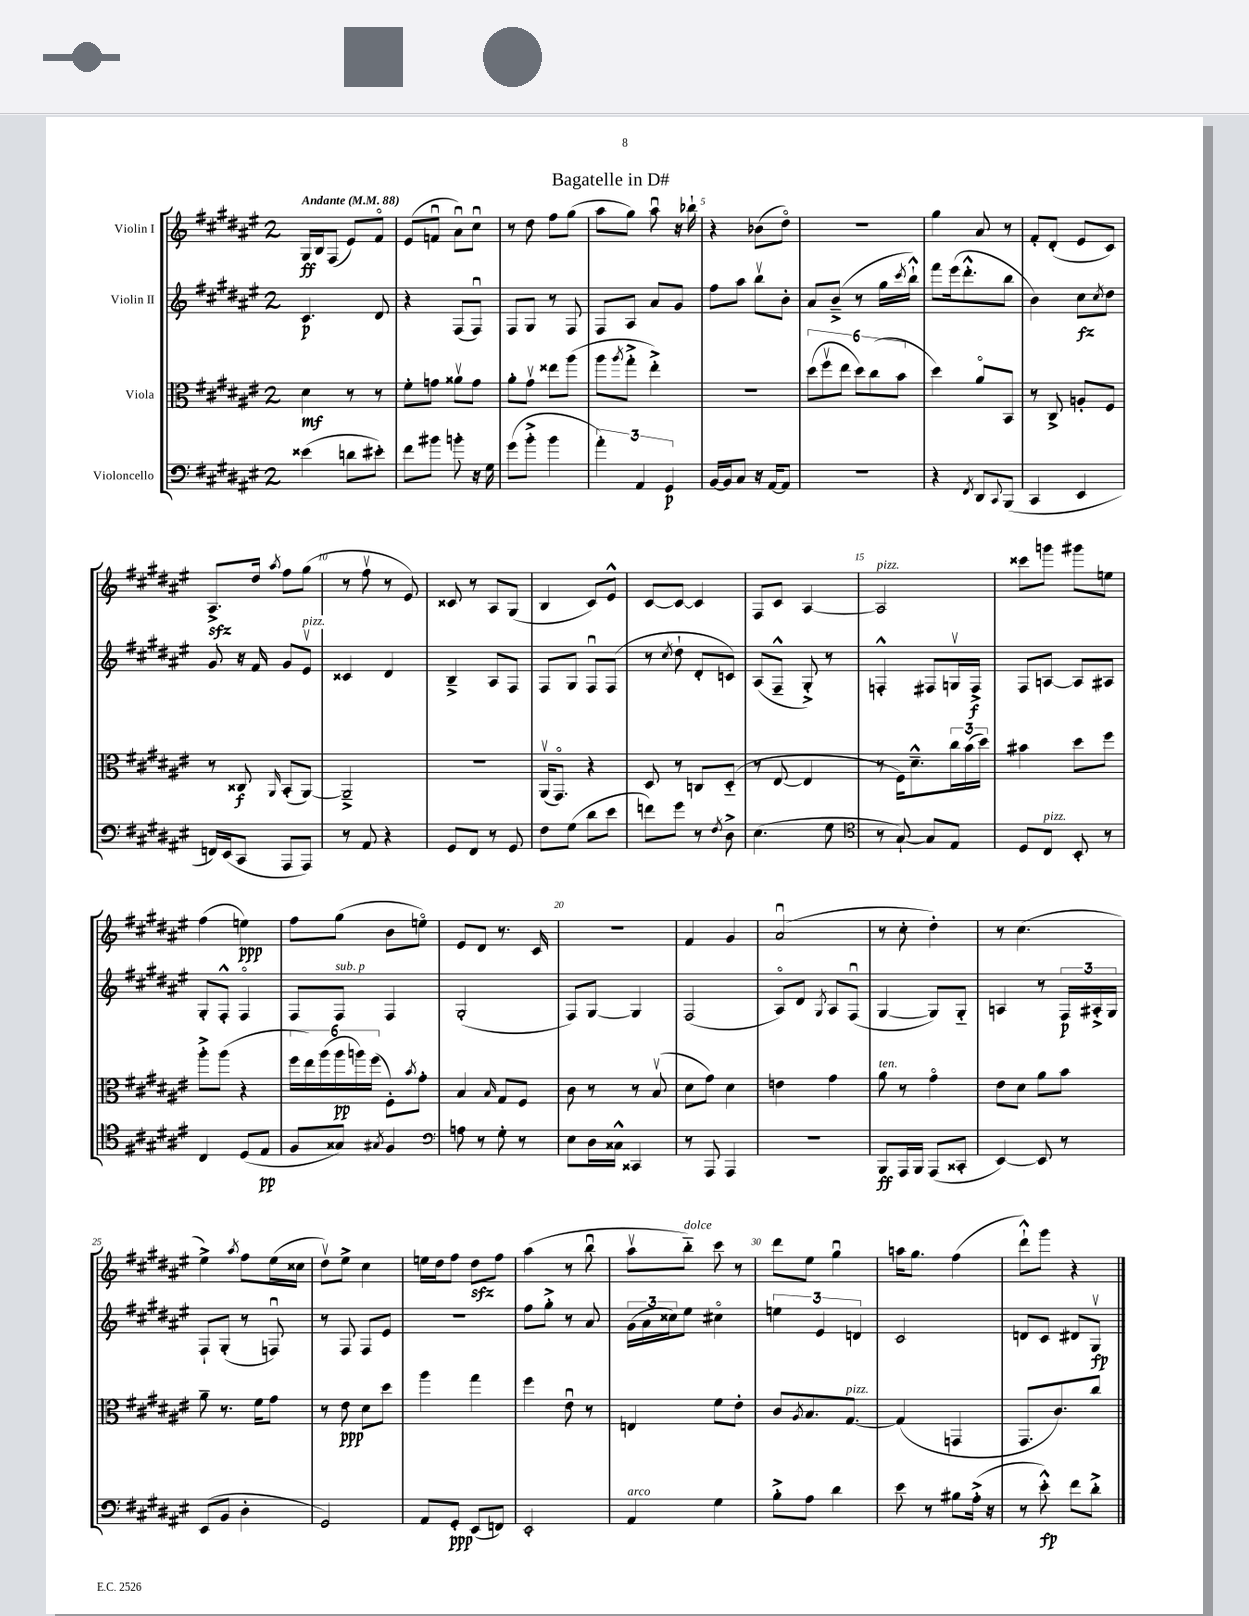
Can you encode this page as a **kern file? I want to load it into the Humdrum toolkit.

**kern	**kern	**kern	**kern
*staff4	*staff3	*staff2	*staff1
*clefF4	*clefC3	*clefG2	*clefG2
*k[f#c#g#d#a#e#]	*k[f#c#g#d#a#e#]	*k[f#c#g#d#a#e#]	*k[f#c#g#d#a#e#]
*M2/4	*M2/4	*M2/4	*M2/4
*MM88	*MM88	*MM88	*MM88
(4e##\	4d#\	4.c#/	16G#/LL
.	.	.	16B/J
.	.	.	(8F#/J
8d\L	8r	.	8e#/L)
8e#'\J)	8r	8d#/	8f#o/J
=	=	=	=
8f#\L	8f#'\L	4r	(8e#/L
8b#\J	8g\J	.	8fu/J
8b'\	8a##v\L	(8F#/L	8a#u\L)
16r	8g\J	8F#u/J)	8cc#u\J
16G#\	.	.	.
=	=	=	=
(8g#\L	8a#'\L	8F#/L	8r
8b'^\J	8g#v\J	8G#/J	8dd#\
4b\	8ee##\L	8r	8ff#\L
.	(8aa#\J	8F#/	(8gg#\J
=	=	=	=
6a#'\)	8aa#\L	8F#/L	8aa#\L
.	8qaa#/	.	.
.	8gg#'^\J	8A#/J	8gg#\J)
6AA#/	.	.	.
.	4ee#'^\)	8a#/L	8aa#u\
6GG#/	.	.	.
.	.	8g#/J	16r
.	.	.	16bb-`\
=	=	=	=
[16BB/LL	2r	8ff#\L	4r
16BB/]J	.	.	.
8C#/J	.	8aa#\J	.
16r	.	8bbv\L	(8b-\L
[16AA#/LK	.	.	.
8AA#/]J	.	8b'\J	8dd#o\J)
=	=	=	=
2r	(12dd#\L	8a#/L	2r
.	12ff#v\	.	.
.	.	(8b~^/J	.
.	12ee#\J	.	.
.	12dd#\L)	8r	.
.	(12cc#\	.	.
.	.	16gg#\LL	.
.	12b\J	.	.
.	.	8qccc#/	.
.	.	16bb`^^\JJ)	.
=	=	=	=
4r	4dd#\)	8fff#\L	4gg#\
.	.	(16eee#\k	.
.	.	8.ddd#'^^\	.
8qFF#/	.	.	.
8DD#/L	8a#o/L	.	8a#/
8qqCC#/	.	.	.
(8BBB/J	8BB/J	8bb\J	8r
=	=	=	=
4CC#/	8r	4b\)	8f#'/L
.	8C#^/	.	(8d#'/J
4EE#/	8A'/L	8cc#\L	8e#/L
.	.	8qcc#/	.
.	8F#/J	8dd#\J	8c#/J)
=	=	=	=
16FF/LL)	8r	8g#/	8.A#^/L
(16EE#/J	.	.	.
8CC#/J	8C##/	16r	.
.	.	16f#/	16dd#/Jk
.	16qqAA#/	.	8qaa#/
8AAA#/L	(8BB'/L	8g#/L	8ff#\L
8AAA#/J)	[8AA#/J)	8e#v/J	(8gg#\J
=	=	=	=
8r	2AA#~^/]	4c##/	8r
8AA#/	.	.	8ff#v\
4r	.	4d#/	8r
.	.	.	8e#/)
=	=	=	=
8GG#/L	2r	4B~^/	8c##/
8FF#/J	.	.	8r
8r	.	8A#/L	8A#/L
8GG#/	.	8F#/J	(8G#/J
=	=	=	=
8F#\L	(16AA#v/LK	8F#/L	4B/
.	8.GG#o/J)	.	.
(8G#\J	.	8G#/J	.
8d#\L	4r	8F#u/L	8c#/L)
8e#\J	.	(8F#/J	8e#^^/J
=	=	=	=
8f\L)	8D#/	8r	[8c#/L
.	.	8qcc#/	.
8g#\J	8r	8dd#`\	8c#/_J
8r	8C/L	8d#'/L	4c#/]
8qF#/	.	.	.
8D#^\	(8D#'~/J	8c/J)	.
=	=	=	=
(4.E#\	8r	(8A#/L	8F#/L
.	[8E#/	8F#~^^/J	8c#/J
.	4E#/]	8G#'^/)	[4A#/
8G#\	.	8r	.
=	=	=	=
*clefC4	*	*	*
8r	8r	4F'^^/	2A#/]
[8G#`/)	16F#\LK)	.	.
.	8.d#~^^\	.	.
8G#/]L	.	8F#/L	.
8E#/J	24cc#\L	16Gv/L	.
.	(24b\	.	.
.	.	16F#^/JJ	.
.	24dd#\JJ)	.	.
=	=	=	=
8D#/L	4b#\	8F#/L	8ccc##\L
8C#/J	.	[8A/J	8ggg\J
8BB'/	8dd#\L	8A/]L	8ggg#\L
8r	8ff#\J	8A#/J	8ee\J
=	=	=	=
4C#/	8aa#'^\L	8G#'/L	(4ff#\
.	(8aa#\J	8F#'^^/J	.
(8D#/L	4r	4F#o/	4ee\)
8E#/J	.	.	.
=	=	=	=
8F#/L	24ff#\LL	8F#/L	8ff#\L
.	24ee#\)	.	.
.	(24aa#\	.	.
8G##/J)	24aa#\	8F#/J	(8gg#\J
.	24aa\)	.	.
.	(24ff#\JJ	.	.
8qG#/	.	.	.
4F#/	8F#'\L)	4F#/	8b\L
.	8qb/	.	.
.	8g#'\J	.	8eeo\J)
=	=	=	=
*clefF4	*	*	*
8A\	4B/	(2G#'/	8e#/L
8r	.	.	8d#/J
.	16qqB/	.	.
8G#'\	8G#/L	.	8.r
8r	8F#/J	.	.
.	.	.	16c#/
=	=	=	=
8E#\L	8c#\	8F#/L)	2r
16D#\L	8r	[8G#/J	.
16C##^^\JJ	.	.	.
4CC##/	8r	4G#/]	.
.	(8Bv/	.	.
=	=	=	=
8r	8d#\L	(2F#/	4f#/
8AAA#/	8g#\J)	.	.
4AAA#/	4d#\	.	4g#/
=	=	=	=
2r	4e\	8A#o/L)	(2a#u/
.	.	8d#/J	.
.	.	8qG#/	.
.	4g#\	8A#/L	.
.	.	(8F#u/J	.
=	=	=	=
8BBB/L	8a#\	[4G#/	8r
16AAA#/L	8r	.	8cc#'\
16BBB/JJ	.	.	.
(8AAA#/L	4g#o\	8G#/]L)	4dd#'\)
8CC##'/J	.	8G#'~/J	.
=	=	=	=
[4EE#/)	8e#\L	4A/	8r
.	8d#\J	.	(4.cc#\
8EE#/]	8a#\L	8r	.
8r	8b\J	24F#/LL	.
.	.	24A#'^/	.
.	.	24G#/JJ	.
=	=	=	=
(8EE#/L	8a#~\	8F#`/L	4ee#^\)
8BB/J	8.r	(8G#'/J	.
.	.	.	8qaa#/
4D#'\	.	8r	8ff#\L
.	16f#\LK	.	.
.	8g#\J	8Fu/)	(16ee#\L
.	.	.	16cc##\JJ
=	=	=	=
2GG#/)	8r	8r	8dd#v\L)
.	8e#\	8F#/	8ee#^\J
.	8d#\L	8F#/L	4cc#\
.	8dd#\J	8e#/J	.
=	=	=	=
8AA#/L	4aa#\	2r	16ee\LL
.	.	.	16dd#\J
8GG#'/J	.	.	8ff#\J
(8EE#/L	4gg#\	.	8dd#\L
8FF/J)	.	.	8ff#\J
=	=	=	=
2EE#'/	4ff#\	8ff#\L	(4aa#\
.	.	8gg#'^\J	.
.	8e#u\	8r	8r
.	8r	8a#/	8bbu\
=	=	=	=
4AA#/	4E/	(24g#\LL	8aa#v\L
.	.	24a#\	.
.	.	24cc##\J)	.
.	.	8ee#\J	8bb'~\J)
4G#\	8f#\L	4cc#o\	8ccc#\
.	8e#'\J	.	8r
=	=	=	=
8B'^\L	8c#/L	6ee\	8ddd#\L
.	8qA#/	.	.
8A#\J	8.B/	.	8ee#\J
.	.	6e#/	.
4d#\	.	.	4gg#u\
.	[8.G#/J	.	.
.	.	6d/	.
=	=	=	=
8e#\	(4G#/]	2c#/	16aa\LK
.	.	.	8.gg#\J
8r	.	.	.
8B#\L	4GG/	.	(4ff#\
(16A#'^\Jk	.	.	.
16r	.	.	.
=	=	=	=
8r	8.GG#/L	8d/L	8ddd#`^^\L)
8e#'^^\)	.	8c#/J	8ggg#\J
.	8.c#/)	.	.
8f#\L	.	8d#/L	4r
8d#'^\J	8cc#/J	8G#v/J	.
==	==	==	==
*-	*-	*-	*-
